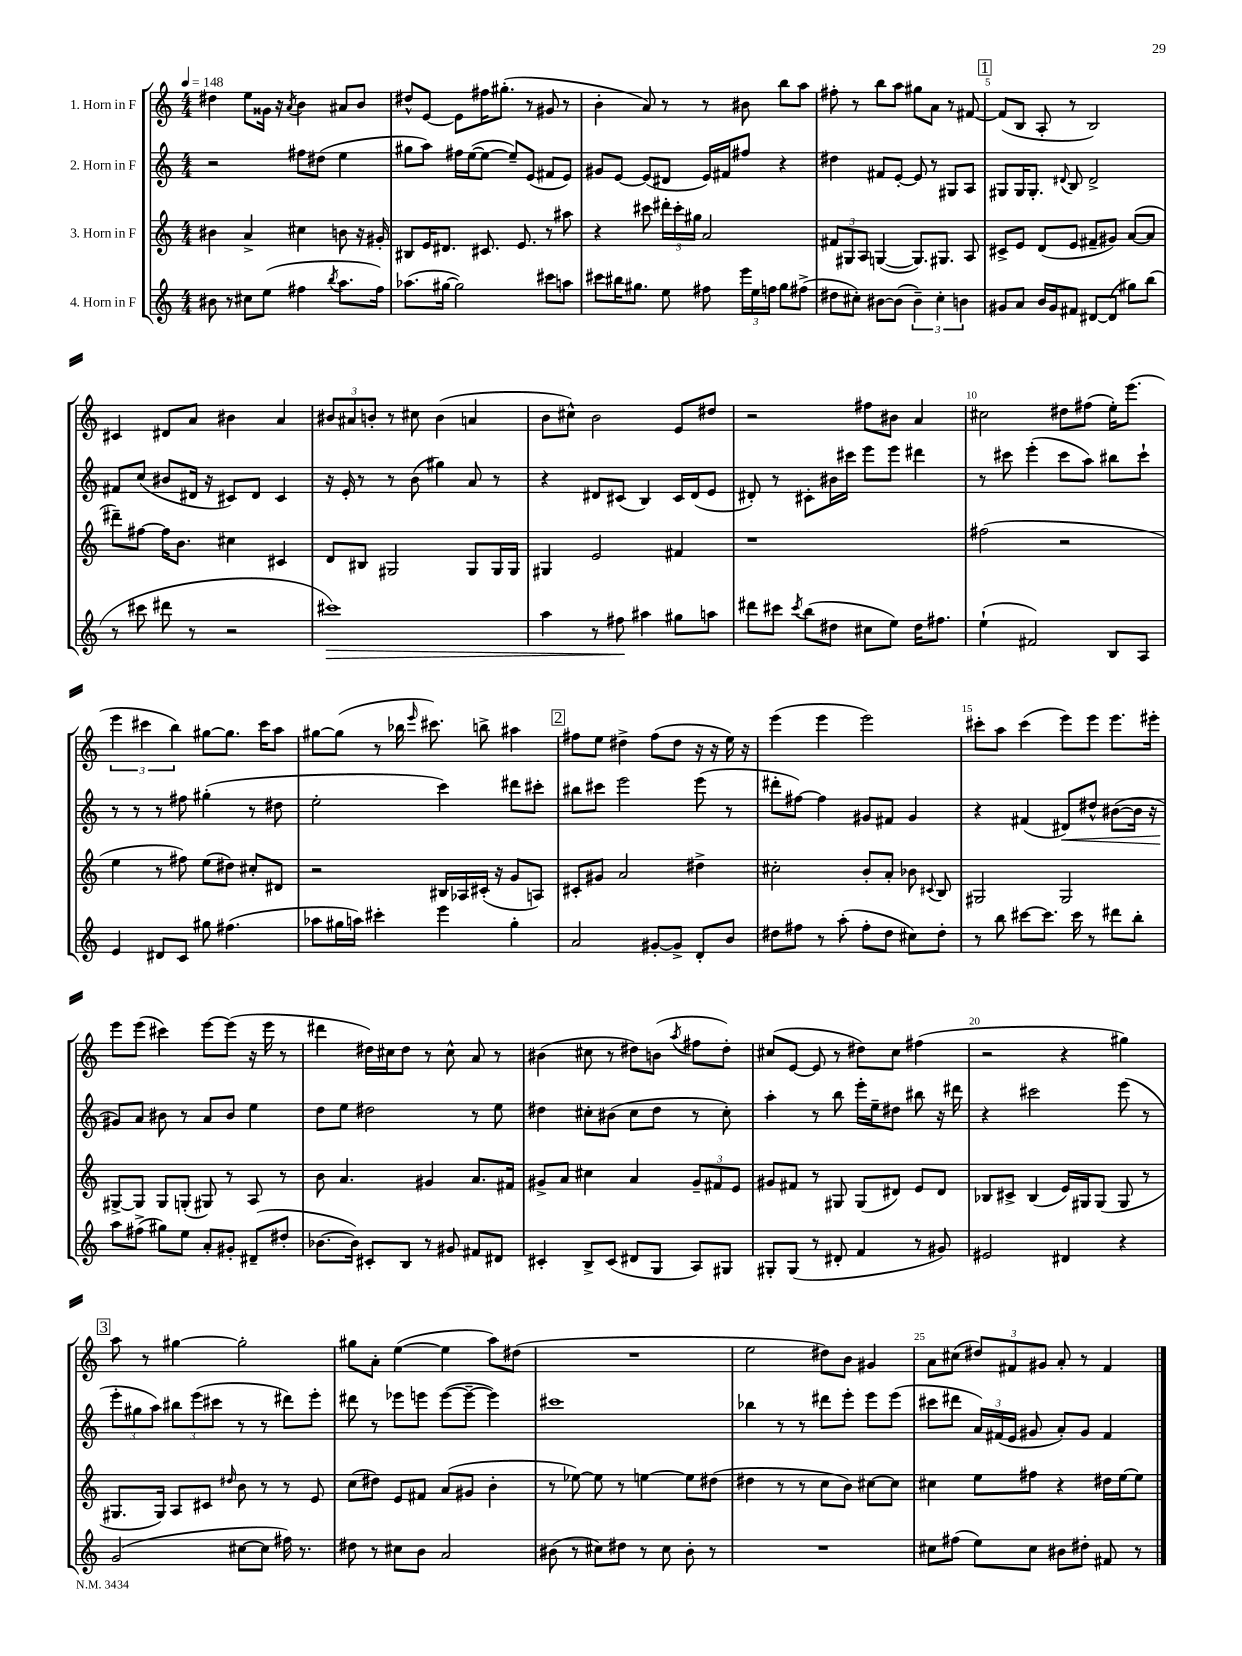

**kern	**dynam	**kern	**kern	**dynam	**kern
*part4	*part4	*part3	*part2	*part2	*part1
*staff4	*staff4	*staff3	*staff2	*staff2	*staff1
*I"4. Horn in F	*	*I"3. Horn in F	*I"2. Horn in F	*	*I"1. Horn in F
*clefG2	*	*clefG2	*clefG2	*	*clefG2
*k[]	*	*k[]	*k[]	*	*k[]
*M4/4	*	*M4/4	*M4/4	*	*M4/4
*MM148	*	*MM148	*MM148	*	*MM148
=1	=1	=1	=1	=1	=1
8b#X\	.	4b#X\	2r	.	4dd#X\
8r	.	.	.	.	.
8cc#X\L	.	4a^/	.	.	8ee\L
(8ee\J	.	.	.	.	16g##X\Jk
.	.	.	.	.	16r
.	.	.	.	.	8qa/
4ff#X\	.	4cc#X\	8ff#X\L	.	4b\
.	.	.	(8dd#X\J	.	.
8qbb/	.	.	.	.	.
8.aa\L	.	8bn\	4ee\	.	8a#X/L
.	.	16r	.	.	8b/J
16ff#\Jk)	.	16g#X'/	.	.	.
=2	=2	=2	=2	=2	=2
(8.aa-X\L	.	8B#X/L	8gg#X\L	.	8dd#X^^/L
.	.	16e/K	8aa\J)	.	[8e/J
[16gg#X\Jk	.	8.d#X/J	.	.	.
2gg#\])	.	.	16ff#X\LL	.	8e\L]
.	.	.	([16ee\J	.	.
.	.	8.c#X/	8ee\J_	.	16ff#X\K
.	.	.	.	.	(8.gg#X'\J
.	.	.	8ee~/L])	.	.
.	.	8.e/	.	.	.
.	.	.	(8e/J	.	8r
8ccc#X\L	.	8r	8f#X/L	.	8g#X/
8aan\J	.	8aa#X\	8e/J)	.	8r
=3	=3	=3	=3	=3	=3
8ccc#X\L	.	4r	8g#X/L	.	4b'\
16bb#X\K	.	.	[8e/J	.	.
8.gg#X\J	.	.	.	.	.
.	.	8ccc#X\	(8e/L]	.	8a/)
8ee\	.	24ddd#X'\LL	8d#X/J	.	8r
.	.	24ccc#'\	.	.	.
.	.	24gg#X\JJ	.	.	.
8ff#X\	.	2a/	16e/LL)	.	8r
.	.	.	16f#X/J	.	.
24eee\LL	.	.	8ff#X/J	.	8b#X\
24ee\	.	.	.	.	.
24ffn\JJ	.	.	.	.	.
8gg#\L	.	.	4r	.	8bb\L
(8ff#X^\J	.	.	.	.	8aa\J
=4	=4	=4	=4	=4	=4
8dd#X\L	.	12f#X/L	4dd#X\	.	8ff#X'\
.	.	12G#X/	.	.	.
8cc#X'\J)	.	.	.	.	8r
.	.	12A/J	.	.	.
[8b#X\L	.	([4Gn/	8f#X/L	.	8bb\L
(8b#\J]	.	.	[8e'/J	.	8aa\J
6b#~\)	.	8.G/L])	8e/]	.	8gg#X\L
.	.	.	8r	.	8a\J
6cc#'\	.	.	.	.	.
.	.	8.G#X/J	.	.	.
.	.	.	8G#X/L	.	8r
6bn\	.	.	.	.	.
.	.	8A/	8A/J	.	[8f#X/
!!LO:REH:place=s1:t=1
=5	=5	=5	=5	=5	=5
8g#X/L	.	8c#X^/L	8G#X/L	.	(8f#/L]
8a/J	.	8e/J	16G#/K	.	8B/J
.	.	.	8.G#'/J	.	.
16b/LL	.	(8d/L	.	.	8A'/
16g#/J	.	.	.	.	.
.	.	.	8qqd#X/	.	.
8f#X/J	.	8e/J	8B/	.	8r
[8d#X/L	.	8f#X~/L	2d#^/	.	2B/)
(8d#/J]	.	8g#X/J)	.	.	.
8gg#X\L)	.	([8a/L	.	.	.
(8bb\J	.	8a/J]	.	.	.
!!LO:LB:g=z
=6	=6	=6	=6	=6	=6
8r	.	8ddd#X~\L)	8f#X/L	.	4c#X/
8ccc#X\	.	[8ff#X\J	(8cc/J	.	.
8ddd#X\	.	16ff#\KL]	8b#X/L	.	8d#X/L
.	.	8.b\J	.	.	.
8r	.	.	16d#X/Jk	.	8a/J
.	.	.	16r	.	.
2r	.	4cc#X\	8c#X/L)	.	4b#X\
.	.	.	8d#/J	.	.
.	.	4c#X/	4c#/	.	4a/
=7	=7	=7	=7	=7	=7
!	!LO:HP:b	!	!	!	!
1ccc#X)	>	8d/L	16r	.	12b#X/L
.	.	.	16e'/	.	.
.	.	.	.	.	12a#X/
.	.	8B#X/J	8r	.	.
.	.	.	.	.	12bn'/J
.	.	2G#X/	8r	.	8r
.	.	.	(8b\	.	8cc#X\
.	.	.	4gg#X\)	.	(4b\
.	.	8G#/L	8a/	.	4an/
.	.	16G#/L	8r	.	.
.	.	16G#/JJ	.	.	.
=8	=8	=8	=8	=8	=8
4aa\	.	4G#X/	4r	.	8b\L
.	.	.	.	.	8cc#X^^\J)
8r	.	2e/	8d#X/L	.	2b\
8ff#X\	.	.	(8c#X/J	.	.
4aa#X\	]	.	4B/)	.	.
8gg#X\L	.	4f#X/	16c#/LL	.	8e/L
.	.	.	(16d#/J	.	.
8aan\J	.	.	8e/J	.	8dd#X/J
=9	=9	=9	=9	=9	=9
8ddd#X\L	.	1r	8d#X'/)	.	2r
8ccc#X\J	.	.	8r	.	.
8qccc#/	.	.	.	.	.
(8bb\L	.	.	8c#X'\L	.	.
8dd#X\J	.	.	16b#X\L	.	.
.	.	.	16ccc#X\JJ	.	.
8cc#X\L	.	.	8eee\L	.	8ff#X\L
8ee\J)	.	.	8eee\J	.	8b#X\J
16dd#\KL	.	.	4ddd#X\	.	4a/
8.ff#X\J	.	.	.	.	.
=10	=10	=10	=10	=10	=10
(4ee`\	.	(2ff#X\	8r	.	2cc#X\
.	.	.	8ccc#X\	.	.
2f#X/)	.	.	(4eee'\	.	.
.	.	2r	8ccc#\L	.	8dd#X\L
.	.	.	8aa\J)	.	(8ff#X\J
8B/L	.	.	8bb#X\L	.	16ee'\KL)
.	.	.	.	.	(8.eee\J
8A/J	.	.	8ccc#`\J	.	.
!!LO:LB:g=z
=11	=11	=11	=11	=11	=11
4e/	.	4ee\	8r	.	6eee\
.	.	.	8r	.	.
.	.	.	.	.	6ccc#X\
8d#X/L	.	8r	8r	.	.
.	.	.	.	.	6bb\)
8c/J	.	8ff#X\)	8ff#X\	.	.
8gg#X\	.	(8ee\L	(4gg#X'\	.	[8gg#X\L
(4.ff#X\	.	8dd#X\J)	.	.	8.gg#\J]
.	.	8cc#X'/L	8r	.	.
.	.	.	.	.	16ccc#\KL
.	.	8d#X/J	8dd#X\	.	8aa\J
=12	=12	=12	=12	=12	=12
8aa-X\L	.	2r	2ee'\	.	[8gg#X\L
16gg#X\L	.	.	.	.	(8gg#\J]
16aan\JJ)	.	.	.	.	.
4ccc#X'\	.	.	.	.	8r
.	.	.	.	.	16bb-X\
.	.	.	.	.	16qqeee/
.	.	.	.	.	8.ccc#X\)
4eee\	.	16B#X/LL	4ccc\)	.	.
.	.	16A-X/	.	.	.
.	.	(16c#X'/JJ	.	.	8bbn^\
.	.	16r	.	.	.
4gg#'\	.	8g/L	8ddd#X\L	.	4aa#X\
.	.	8An/J)	8ccc#X'\J	.	.
!!LO:REH:place=s1:t=2
=13	=13	=13	=13	=13	=13
2a/	.	8c#X'/L	8bb#X\L	.	8ff#X\L
.	.	8g#X/J	8ccc#X\J	.	8ee\J
.	.	2a/	2eee\	.	4dd#X^\
[8g#X'/L	.	.	.	.	(8ff#\L
8g#^/J]	.	.	.	.	8dd#\J
8d'/L	.	4dd#X^\	(8eee\	.	16r
.	.	.	.	.	16r
8b/J	.	.	8r	.	16ee\)
.	.	.	.	.	16r
=14	=14	=14	=14	=14	=14
8dd#X\L	.	2cc#X'\	8ddd#X'\L	.	(4eee\
8ff#X\J	.	.	[8ff#X\J)	.	.
8r	.	.	4ff#\]	.	4eee\
(8aa'\	.	.	.	.	.
8ff#'\L	.	8b'/L	8g#X/L	.	2eee\)
8dd#\J	.	8a'/J	8f#X/J	.	.
8cc#X\L)	.	8b-X\	4g#/	.	.
.	.	8qqc#X/	.	.	.
8dd#'\J	.	8B/	.	.	.
=15	=15	=15	=15	=15	=15
8r	.	2G#X/	4r	.	8ccc#X'\L
8bb\	.	.	.	.	8aa\J
[8ccc#X\L	.	.	(4f#X/	.	(4ccc#\
8.ccc#\J]	.	.	.	.	.
!	!	!	!	!LO:HP:b	!
.	.	2G#/	8d#X/L)	<	8eee\L)
16ccc#\	.	.	.	.	.
8r	.	.	8dd#X^^/J	.	8eee\J
8ddd#X\L	.	.	([8b#X\L	.	8.eee\L
8bb'\J	.	.	16b#\Jk]	.	.
.	.	.	16r	.	16eee#X'\Jk
!!LO:LB:g=z
=16	=16	=16	=16	=16	=16
8aa\L	.	[8G#X^/L	8g#X/L)	.	8eee\L
(8ff#X^\J	.	8G#/J]	8a/J	[	(8eee\J
8gg#X\L)	.	8G#/L	8b#X\	.	4ccc#X\)
8ee\J	.	(8Gn'/J	8r	.	.
8a'/L	.	8G#X/)	8a/L	.	[8eee\L
8g#X'/J	.	8r	8b#/J	.	(8eee\J]
(8d#X~/L	.	8A/	4ee\	.	16r
.	.	.	.	.	16eee\
8dd#X'/J	.	8r	.	.	8r
=17	=17	=17	=17	=17	=17
[8.b-X\L	.	8b\	8dd\L	.	4ddd#X\
.	.	4.a/	8ee\J	.	.
16b-\Jk])	.	.	.	.	.
8c#X'/L	.	.	2dd#X\	.	16dd#X\LL)
.	.	.	.	.	16cc#X\J
8B/J	.	.	.	.	8dd#\J
8r	.	4g#X/	.	.	8r
8g#X/	.	.	.	.	8cc#^^\
8f#X/L	.	8.a/L	8r	.	8a/
8d#X/J	.	.	8ee\	.	8r
.	.	16f#X/Jk	.	.	.
=18	=18	=18	=18	=18	=18
4c#X'/	.	8g#X^/L	4dd#X\	.	(4b#X\
.	.	8a/J	.	.	.
8B^/L	.	4cc#X\	8cc#X'\L	.	8cc#X\
(8c#/J	.	.	(8b#X\J	.	8r
8d#X/L	.	4a/	8cc#\L	.	8dd#X\L)
8G/J	.	.	8dd#\J	.	(8bn\J
.	.	.	.	.	8qaa/
8A/L)	.	12g#~/L	8r	.	8ff#X\L
.	.	12f#X/	.	.	.
8G#X/J	.	.	8cc#'\)	.	8dd#'\J)
.	.	12e/J	.	.	.
=19	=19	=19	=19	=19	=19
8G#X'/L	.	8g#X/L	4aa'\	.	(8cc#X/L
(8G#/J	.	8f#X/J	.	.	[8e/J
8r	.	8r	8r	.	8e/]
8d#X'/	.	8G#X/	8bb\	.	8r
4f/	.	(8G#/L	16eee'\LL	.	8dd#X\L)
.	.	.	16ee~\J	.	.
.	.	8d#X/J)	8dd#X\J	.	8cc#\J
8r	.	8e/L	8bb#X\	.	(4ff#X\
8g#X/)	.	8d#/J	16r	.	.
.	.	.	16ddd#X\	.	.
=20	=20	=20	=20	=20	=20
2e#X/	.	8B-X/L	4r	.	2r
.	.	8c#X^/J	.	.	.
.	.	(4B-/	2ccc#X\	.	.
4d#X/	.	16e/LL)	.	.	4r
.	.	16G#X/J	.	.	.
.	.	(8G#/J	.	.	.
4r	.	8G#/	(8eee\	.	4gg#X\)
.	.	8r	8r	.	.
!!LO:LB:g=z
!!LO:REH:place=s1:t=3
=21	=21	=21	=21	=21	=21
(2g/	.	8.G#X/L	12eee'\L	.	8aa\
.	.	.	12gg#X\	.	.
.	.	.	.	.	8r
.	.	.	12aa\J)	.	.
.	.	16G#/Jk)	.	.	.
.	.	8A/L	12bb#X\L	.	[4gg#X\
.	.	.	(12eee\	.	.
.	.	8c#X/J	.	.	.
.	.	.	12ccc#X\J	.	.
.	.	16qqdd#X/	.	.	.
[8cc#X\L	.	8b\	8r	.	2gg#'\]
8cc#\J]	.	8r	8r	.	.
16ff#X\)	.	8r	8ddd#X\L)	.	.
8.r	.	.	.	.	.
.	.	8e/	8eee'\J	.	.
=22	=22	=22	=22	=22	=22
8dd#X\	.	(8cc\L	8ddd#X\	.	8gg#X\L
8r	.	8dd#X\J)	8r	.	8a'\J
8cc#X\L	.	8e/L	8eee-X\L	.	([4ee\
8b\J	.	8f#X/J	8eeen\J	.	.
2a/	.	(8a/L	([8eee\L	.	4ee\]
.	.	8g#X/J	8eee~\J_	.	.
.	.	4b'\	4eee\])	.	8aa\L)
.	.	.	.	.	(8dd#X\J
=23	=23	=23	=23	=23	=23
(8b#X\	.	8r	1ccc#X	.	1r
8r	.	[8ee-X\)	.	.	.
8cc#X\L)	.	8ee-\]	.	.	.
8dd#X\J	.	8r	.	.	.
8r	.	[4een\	.	.	.
8cc#\	.	.	.	.	.
8b#'\	.	8ee\L]	.	.	.
8r	.	(8dd#X\J	.	.	.
=24	=24	=24	=24	=24	=24
1r	.	4dd#X\	4bb-X\	.	2ee\
.	.	8r	8r	.	.
.	.	8r	8r	.	.
.	.	8cc\L	8ddd#X\L	.	8dd#X\L)
.	.	8b\J)	8eee'\J	.	8b\J
.	.	[8cc#X\L	8eee\L	.	4g#X/
.	.	8cc#\J]	(8eee\J	.	.
=25	=25	=25	=25	=25	=25
8cc#X\L	.	4cc#X\	8ccc#X\L	.	8a\L
(8ff#X\J	.	.	8ddd#X\J	.	(8cc#X\J
8ee\L)	.	8ee\L	24a/LL)	.	12dd#X/L)
.	.	.	(24f#X/	.	.
.	.	.	24e/JJ	.	12f#X/
8cc#\J	.	8ff#X\J	8g#X/	.	.
.	.	.	.	.	12g#X/J
8b#X\L	.	4r	8a'/L)	.	8a'/
8dd#X'\J	.	.	8g#/J	.	8r
8f#X/	.	16dd#X\LL	4f#/	.	4f#/
.	.	[16ee\J	.	.	.
8r	.	8ee\J]	.	.	.
==	==	==	==	==	==
*-	*-	*-	*-	*-	*-
